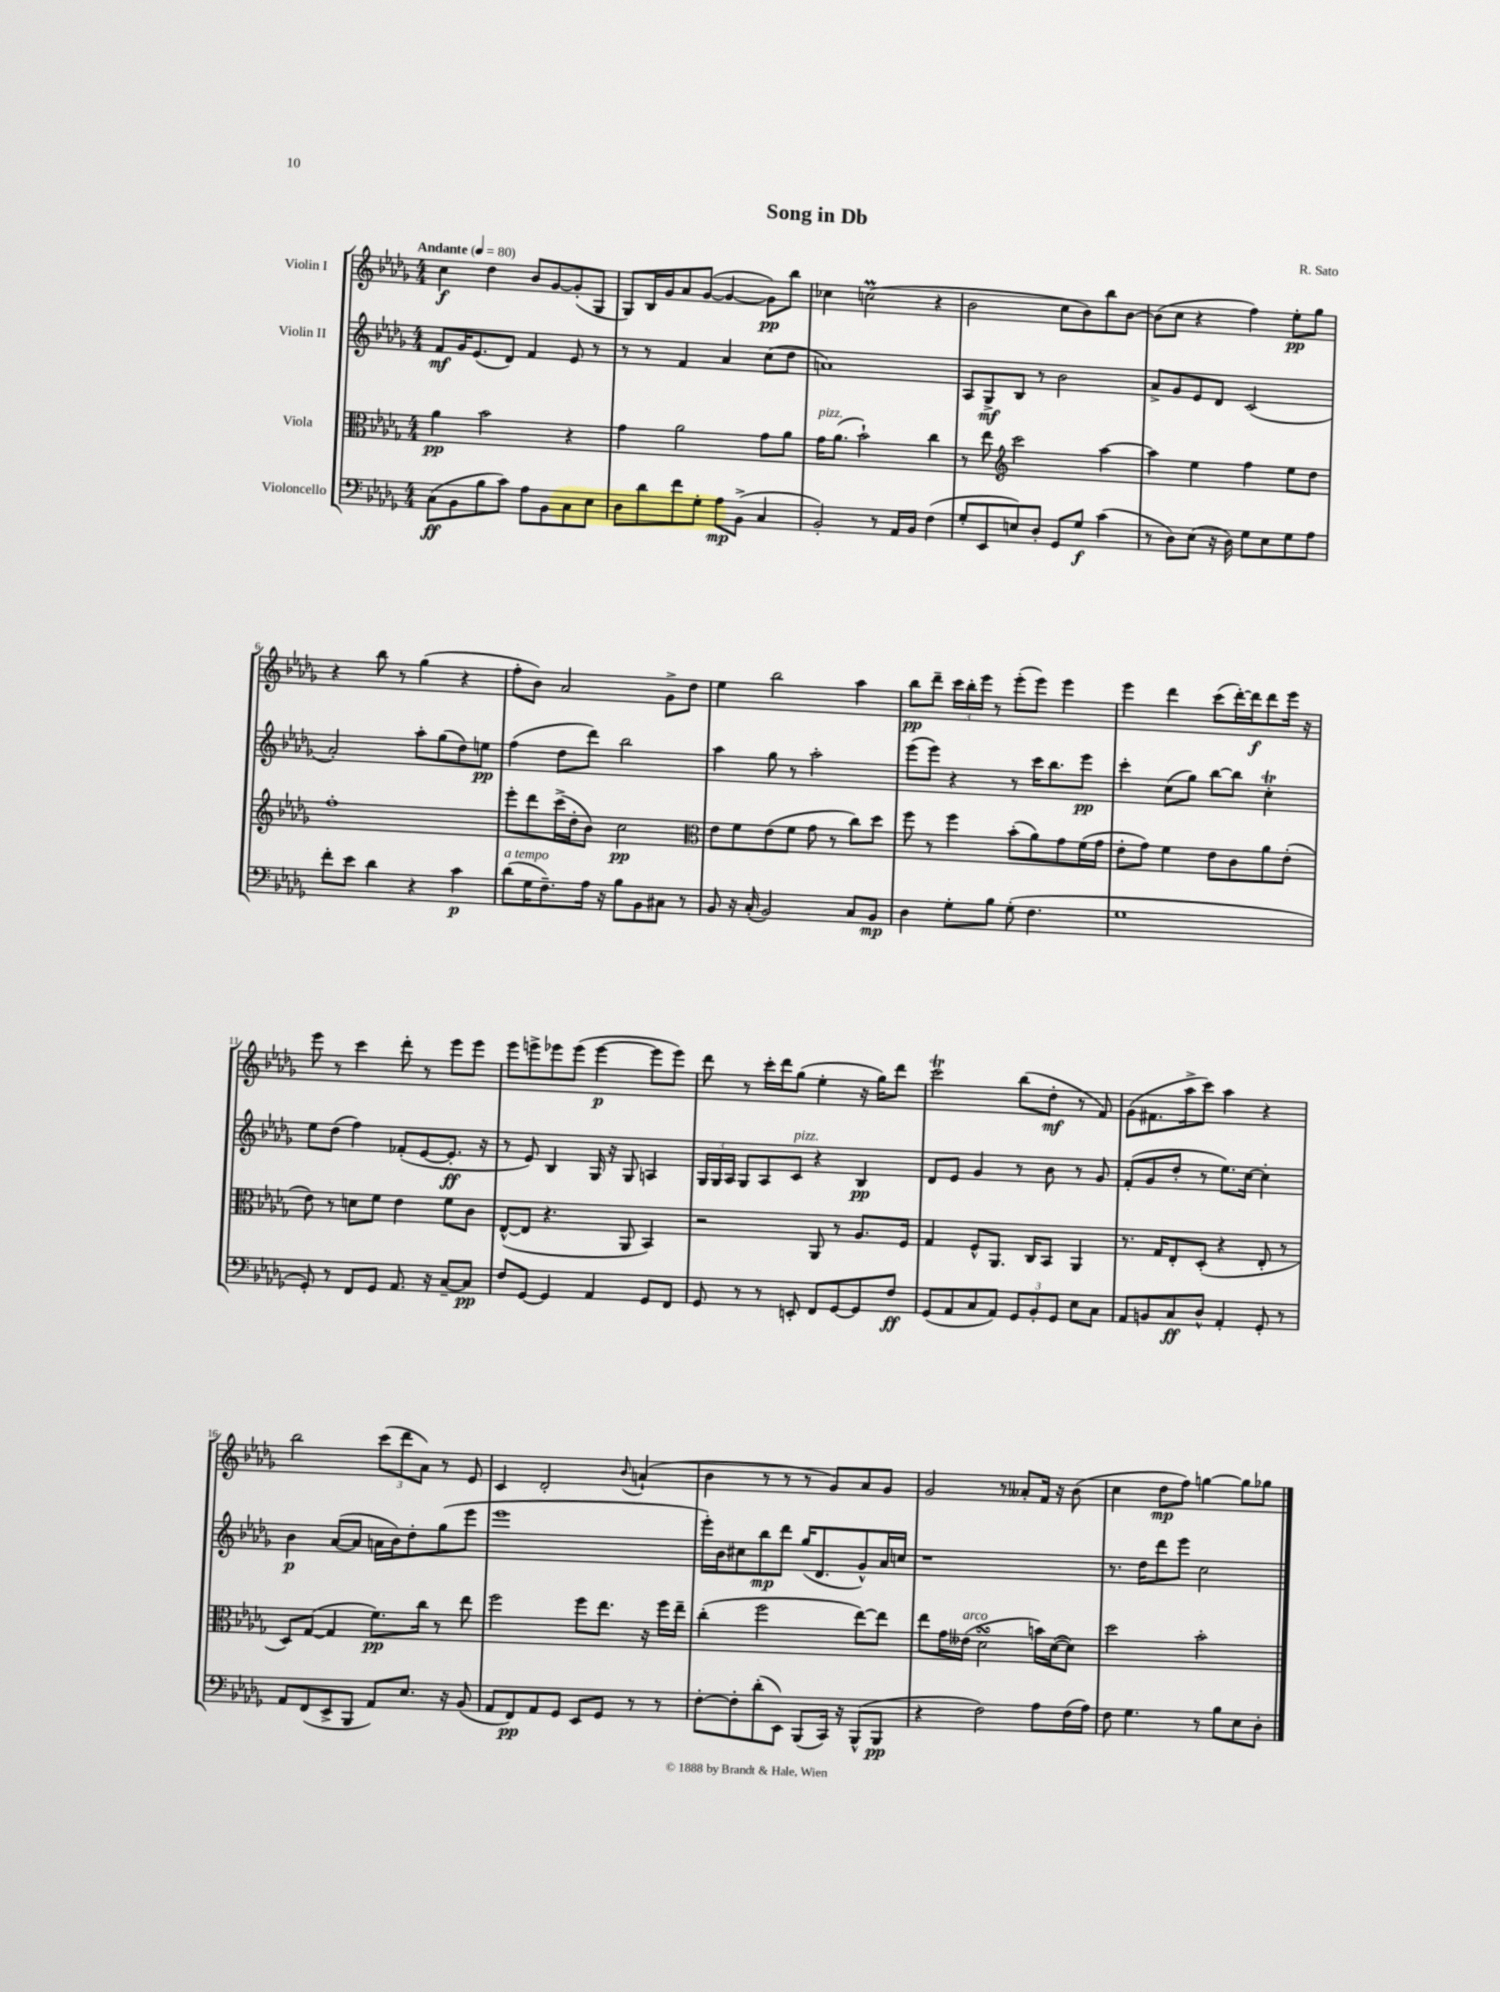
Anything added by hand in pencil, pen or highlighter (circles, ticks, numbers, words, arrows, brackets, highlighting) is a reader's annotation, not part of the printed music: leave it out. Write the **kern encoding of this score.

**kern	**kern	**kern	**kern
*staff4	*staff3	*staff2	*staff1
*clefF4	*clefC3	*clefG2	*clefG2
*k[b-e-a-d-g-]	*k[b-e-a-d-g-]	*k[b-e-a-d-g-]	*k[b-e-a-d-g-]
*M4/4	*M4/4	*M4/4	*M4/4
*MM80	*MM80	*MM80	*MM80
(8C\L	4a-\	8f/L	4cc\
8BB-\	.	16g-/K	.
.	.	(8.e-/	.
8B-\	2b-\	.	4dd-\
8c\J)	.	8d-/J)	.
8A-\L	.	4f/	8b-/L
8BB-\	.	.	[8g-/
8C\	4r	8e-/	(8g-'/]
8E-\J	.	8r	8G-/J
=	=	=	=
8D-\L	4g-\	8r	8G-/L)
8d-\	.	8r	16B-/L
.	.	.	16g-/J
8f\	2a-\	4f/	8a-/
8G-'\J	.	.	([8g-/J
8A-\L	.	4a-/	4g-/_
(8BB-^\J	.	.	.
4C/	8g-\L	(8cc\L	8g-\]L)
.	8a-\J	8dd-\J	8bb-\J
=	=	=	=
2BB-'/)	16g-\LK	1a)	4cc-\
.	(8.a-\J	.	.
.	2b-`\)	.	(2cc\
8r	.	.	.
16AA-/LL	.	.	.
16BB-/JJ	.	.	.
(4F\	4cc\	.	4r
=	=	=	=
8G-'/L	8r	8A-/L	2b-\
8EE-/	8ee-\	8G-^/	.
*	*clefG2	*	*
8E/)	2ccc\	8B-/J	.
8D-'/J	.	8r	.
8GG-/L	.	2b-\	8cc\L
8G-/J	.	.	8b-\)
(4c\	[4aa-\	.	8bb-\
.	.	.	[8b-\J
=	=	=	=
8r	4aa-\]	8a-^/L	(8b-\]L
8D-\L)	.	8g-/	8cc\J
(8E-\J	4ee-\	8e-/	4r
16r	.	8d-/J	.
16D-\)	.	.	.
8G-\L	4ff\	(2c/	4ff\)
8E-\	.	.	.
8G-\	8ee-\L	.	8ee-'\L
8A-\J	8dd-\J	.	8gg-\J
=	=	=	=
8f'\L	1ff'	2a-'/)	4r
8e-\J	.	.	.
4d-\	.	.	8bb-\
.	.	.	8r
4r	.	8aa-'\L	(4gg-\
.	.	(8gg-\	.
4c\	.	8dd-\)	4r
.	.	8ee\J	.
=	=	=	=
(8d-\L	8eee-'\L	(4ff\	8ff'\L
16G-\K	8ddd-\	.	8b-\J)
8.F~\)	.	.	.
.	(16ccc^\L	8dd-\L	2a-/
.	16dd-'\J	.	.
16A-\Jk	8b-\J)	8ddd-\J)	.
16r	.	.	.
8B-\L	2cc\	2bb-\	.
8BB-\	.	.	.
8C#\J	.	.	8g-^\L
8r	.	.	8dd-\J
=	=	=	=
*	*clefC3	*	*
8BB-/	8e-\L	4aa-\	4ee-\
16r	8f\	.	.
(16C'/	.	.	.
2BB-/)	(8e-\	8gg-\	2bb-\
.	8f\J	8r	.
.	8g-\	2aa-'\	.
.	8r	.	.
8C/L	8cc\L)	.	4aa-\
8BB-/J	8dd-\J	.	.
=	=	=	=
4D-\	8ff\	(8eee-\L	8bb-\L
.	8r	8eee-\J)	8ddd-~\J
8G-'\L	4ff\	4r	24ccc\LL
.	.	.	24bb-'\
.	.	.	24eee-\JJ
8B-\J	.	.	8r
(8G-'\	(8b-'\L	8r	(8eee-'\L
4.F\	8a-\)	16ccc\LK	8eee-\J)
.	.	8.bb-\	.
.	8g-\	.	4eee-\
.	(16f\L	8eee-\J	.
.	16g-\JJ	.	.
=	=	=	=
1G-	8e-'\L	4ccc'\	4eee-\
.	8g-\J)	.	.
.	4f\	(8cc\L	4ddd-\
.	.	8gg-\J)	.
.	8e-\L	[8bb-\L	(8ccc\L
.	8c\	8bb-\]J	[16ddd-'\L)
.	.	.	16ddd-\]J
.	8a-\	4cc'\	8ddd-\
.	(8e-'\J	.	16eee-\Jk
.	.	.	16r
=	=	=	=
8GG-'/)	8e-\)	8ee-\L	8eee-\
8r	8r	(8dd-\J	8r
8FF/L	8d\L	4ff\)	4ccc\
8GG-/J	8f\J	.	.
8.AA-/	4e-\	(8f-'/L	8ddd-'\
.	.	[8e-/	8r
16r	.	.	.
[8C~/L	8f\L	8.e-'/]J	8eee-\L
8C/]J	8c\J	.	8eee-\J
.	.	16r	.
=	=	=	=
8F/L	([8E-^^/L	8r	8eee-\L
[8GG-/J	8E-/]J	8e-/)	8eee^\
4GG-/]	4.r	4B-/	8eee-\
.	.	.	(8eee-\J
4AA-/	.	16G-/	[4eee-\
.	.	16r	.
.	8AA-/	8G-/	.
8GG-/L	4BB-/)	4A/	8eee-\]L
8FF/J	.	.	8eee-\J)
=	=	=	=
8GG-/	2r	24G-/LL	8ddd-\
.	.	24G-/	.
.	.	24A-/JJ	.
8r	.	8G-/L	8r
8r	.	8A-/	16ccc'\LL
.	.	.	16ddd-\J
8EE'/	.	8c/J	(8gg-\J
8FF/L	8AA-/	4r	4ee-'\
[8GG-/	8r	.	.
8GG-/]	8.A-/L	4B-/	16r
.	.	.	16gg-\LK)
8F/J	.	.	8ddd-\J
.	16F/Jk	.	.
=	=	=	=
(8GG-/L	4G-/	8d-/L	2ccc\
8AA-/	.	8e-/J	.
8C/	8F^^/L	4g-/	.
8AA-/J)	8.AA-/J	.	.
12GG-/L	.	8r	(8bb-\L
.	16C/LK	.	.
12BB-'/	.	.	.
.	8BB-/J	8b-\	8dd-'\J
12GG-/J	.	.	.
8E-\L	4AA-/	8r	8r
8C\J	.	8g-/	8f/)
=	=	=	=
8AA-/L	8.r	(8f'/L	(8g-\L
8BB/	.	8g-/	8.f#\
.	16G-/LK	.	.
8C/	8E-'/	8dd-'/J	.
.	.	.	16aa-^\k
8D-^^/J	(8D-'/J	8r	8ccc\J)
4AA-'/	4r	8.ee-\L)	4aa-\
.	.	[16cc\Jk	.
8GG-'/	8E-'/	4cc'\]	4r
8r	8r	.	.
=	=	=	=
8AA-/L	8D-/L)	4b-\	2bb-\
(8FF/	([8G-/J	.	.
8EE-^/	4G-/]	([8a-/L	.
8BBB-/J	.	8a-/]J	.
8AA-/L)	8.f\L)	16a\LL	(12ccc\L
.	.	16b-\J)	.
.	.	.	12ddd-\
8.E-/J	.	8dd-'\	.
.	.	.	12a-\J)
.	16cc\Jk	.	.
.	8r	(8gg-\	8r
16r	.	.	.
(8BB-/	8ee-\	8eee-\J	8e-/
=	=	=	=
8AA-/L	2ff\	1eee-	4c/
8FF/)	.	.	.
8AA-/	.	.	2d-'/
8GG-/J	.	.	.
8EE-/L	8ff\L	.	.
8GG-/J	8.ee-\J	.	.
.	.	.	8qqb-/
8r	.	.	(4a`/
.	16r	.	.
8r	16ff\LL	.	.
.	16ee-~\JJ	.	.
=	=	=	=
[8F'\L	(4cc'\	16eee-'\LL)	4b-\
.	.	16b-\J	.
8F'\]	.	8cc#\	.
(8d-'\	2ff\	8bb-\	8r
8EE-\J)	.	8ddd-\J	8r
(8BBB-/L	.	(16gg-/LK	8r
.	.	8.d-/	.
16CC/Jk)	.	.	8g-/L)
16r	.	.	.
(8BBB-^^/L	[8ee-\L)	8g-^^/)	8a-/
8BBB-/J	8ee-\]J	16a-/L	8g-/J
.	.	16cc/JJ	.
=	=	=	=
4r	8ee-\L	1r	2g-/
.	16g-\L	.	.
.	(16e--\JJ	.	.
2F\)	2d-\	.	.
.	.	.	8r
.	.	.	8a--'/L
8A-\L	16b\LL)	.	16f/Jk
.	([16d-\J	.	16r
(16F\L	8d-\]J)	.	(8b-\
16A-\JJ)	.	.	.
=	=	=	=
8F\	2dd-\	8.r	4cc\
4.G-\	.	.	.
.	.	16dd-\LK	.
.	.	8ddd-\	8dd-\L
.	.	8eee-\J	8ff\J)
8r	2b-'\	2cc\	[4gg\
8B-\L	.	.	.
8E-\	.	.	8gg\]L
8D-'\J	.	.	8gg-\J
==	==	==	==
*-	*-	*-	*-
